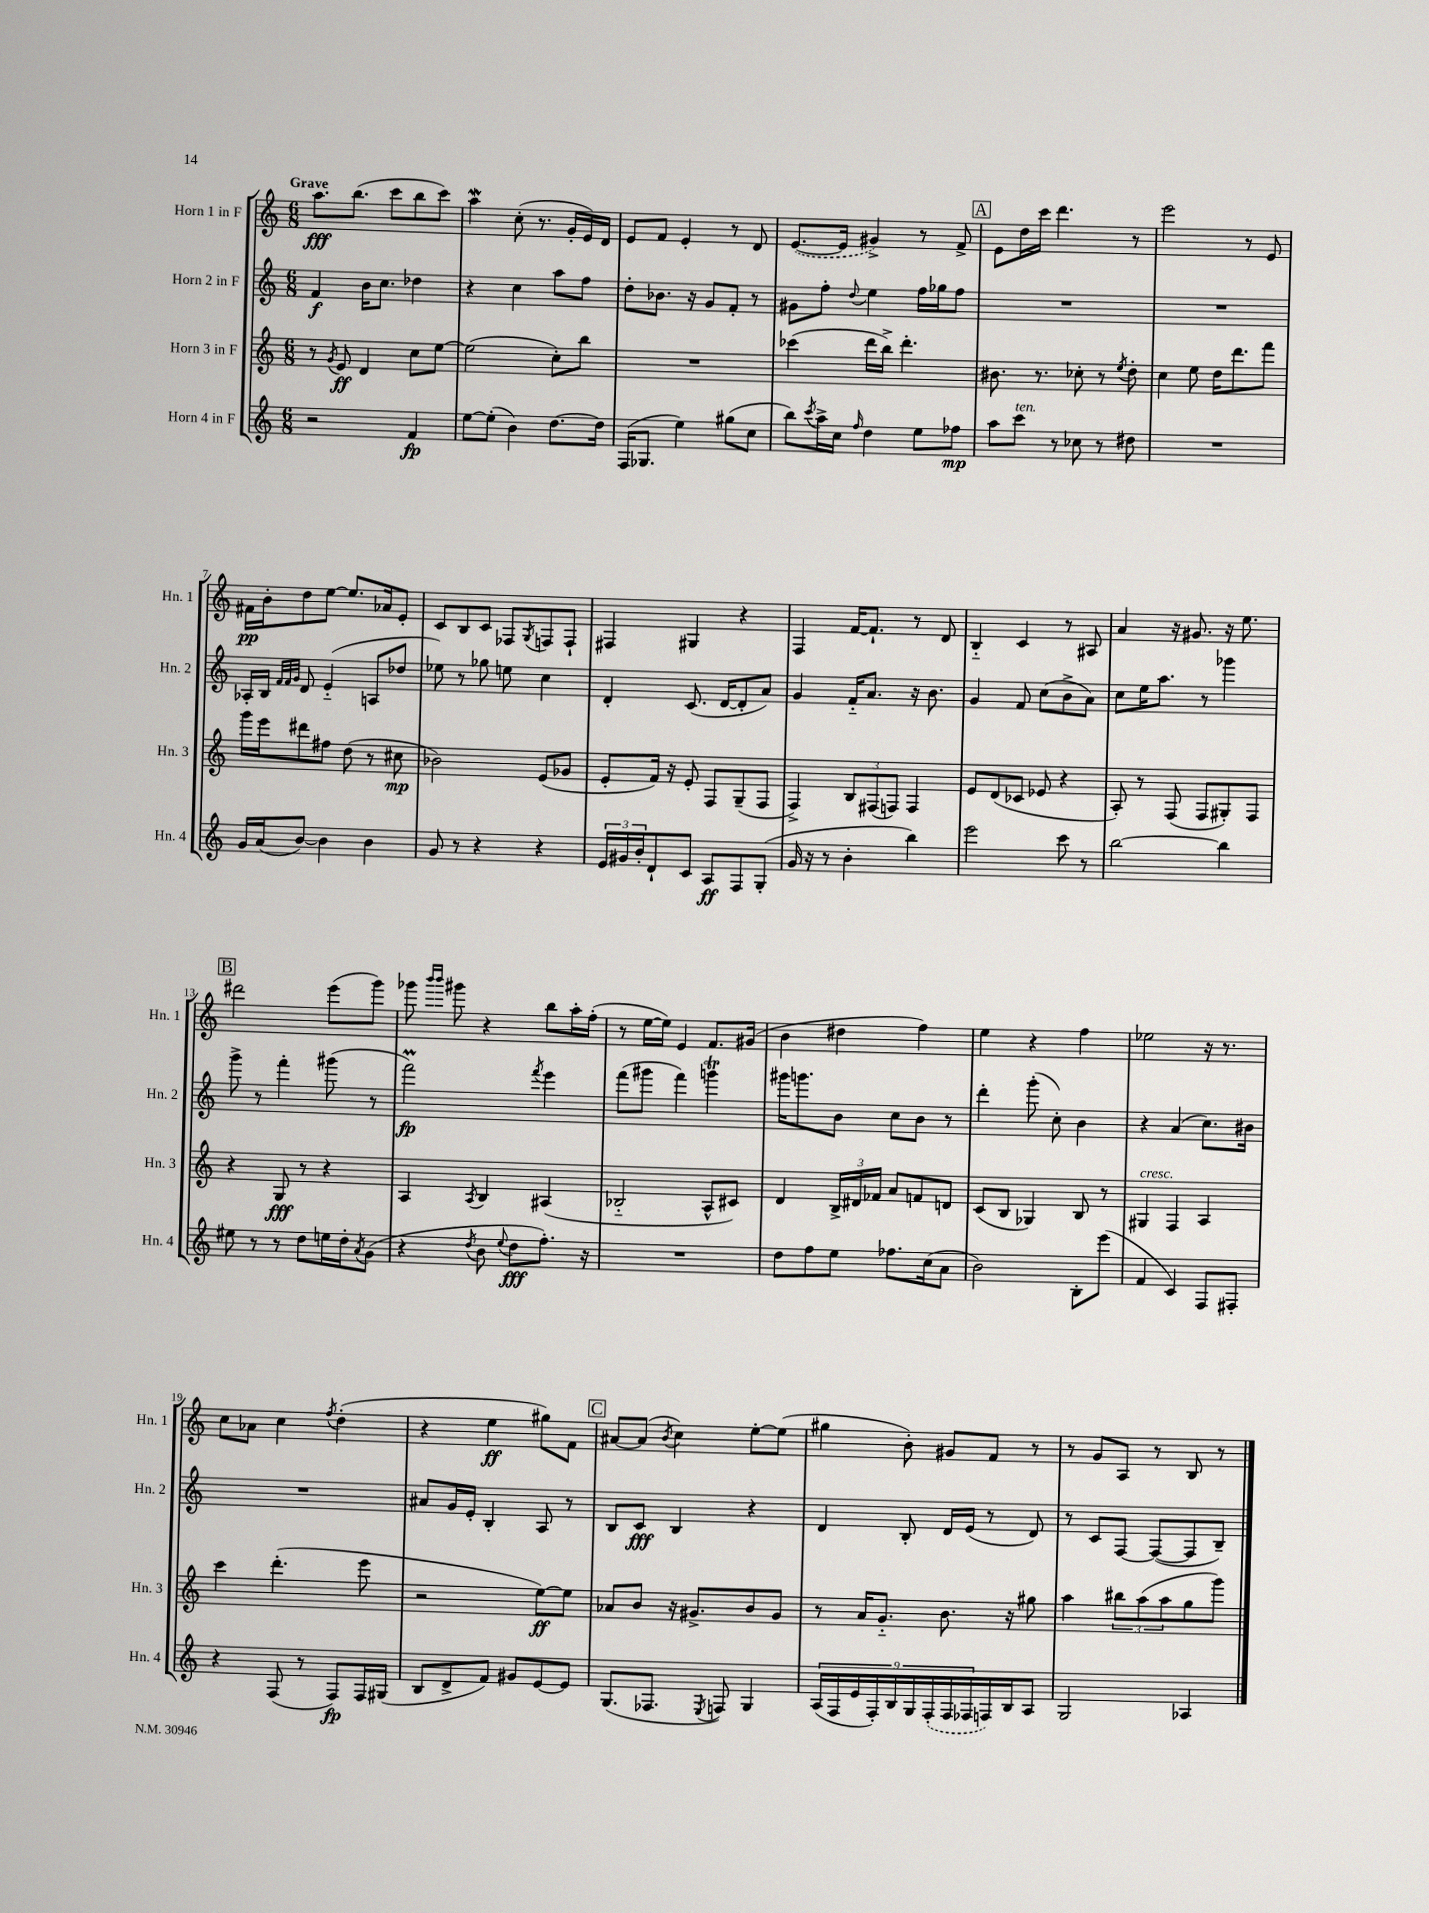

**kern	**kern	**kern	**kern
*staff4	*staff3	*staff2	*staff1
*clefG2	*clefG2	*clefG2	*clefG2
*k[]	*k[]	*k[]	*k[]
*M6/8	*M6/8	*M6/8	*M6/8
2r	8r	4f	8.aa
.	8qg	.	.
.	8e	.	.
.	.	.	(8.bb
.	4d	16b	.
.	.	8.cc	.
.	.	.	8ccc
4f	8cc	4dd-	8bb
.	[8ee	.	8ccc)
=	=	=	=
[8ee	(2ee]	4r	4aa
(8ee']	.	.	.
4b)	.	4cc	(8cc'
.	.	.	8.r
[8.dd	8cc')	8aa	.
.	.	.	16g'
.	8bb	8ff	16e)
16dd]	.	.	16d
=	=	=	=
(16F	2.r	8dd'	8e
8.G-	.	.	.
.	.	8.b-	8f
4ee)	.	.	4e'
.	.	16r	.
.	.	8g	.
(8gg#	.	8f'	8r
8cc	.	8r	8d
=	=	=	=
8bb)	(4ccc-	8g#	([8.e
8qccc	.	.	.
16aa^	.	8ff'	.
16cc	.	.	16e]
16qqff	.	8qqdd	.
4dd	16ddd	4ee	4g#^)
.	16bb^)	.	.
.	4.ddd'	.	.
8ee	.	16ff	8r
.	.	16gg-	.
8ff-	.	8ff	8f^
=	=	=	=
8aa	8.b#	2.r	8e
8ccc	.	.	16dd
.	8.r	.	16ccc
8r	.	.	4.ddd
8cc-	8cc-'	.	.
8r	8r	.	.
.	8qee	.	.
8dd#	8dd'	.	8r
=	=	=	=
2.r	4cc	2.r	2eee
.	8ee	.	.
.	16dd	.	.
.	8.ddd	.	.
.	.	.	8r
.	8fff	.	8e
=	=	=	=
16g	16ggg	16A-'	16f#
(16a	16eee	16B	16b'
.	.	32qqf	.
.	.	32qqf	.
.	.	32qqg	.
[8b)	8ddd#	8d	8dd
4b]	8ff#	(4e'~	[8ee
.	(8dd	.	8.ee]
4b	8r	8A	.
.	.	.	16a-
.	8cc#	8dd-	8e'
=	=	=	=
8g	2b-)	8ee-)	8c
8r	.	8r	8B
4r	.	8gg-	8c
.	.	8ee	8F-
.	.	.	8qG
4r	(8e	4cc	8F
.	8g-	.	8F`
=	=	=	=
24e	8e'	4d'	4F#
24g#	.	.	.
24b'	.	.	.
8d`	16f)	.	.
.	16r	.	.
8c	8e'	(8.c	4G#
8A	8F	.	.
.	.	[16d	.
8F	(8G~	8d']	4r
(8G'	8F	8a)	.
=	=	=	=
16g	4F^)	4g	4F
16r	.	.	.
8r	.	.	.
4b'	12B	16f'~	[16f
.	.	8.a	8.f`]
.	(12F#	.	.
.	12F)	.	.
4bb)	4F	16r	8r
.	.	8.b	.
.	.	.	8d
=	=	=	=
2eee	8e	4g	4B'~
.	(8d	.	.
.	8c-	8f	4c
.	8e-	(8cc	.
8ccc	4r	8b^	8r
8r	.	8a)	8A#
=	=	=	=
[2bb	8A')	8cc	4a
.	8r	16ee	.
.	.	8.aa	.
.	(8F	.	16r
.	.	.	8.g#
.	8F	8r	.
4bb]	8G#')	4ggg-	16r
.	.	.	8.ee
.	8F	.	.
=	=	=	=
8ee#	4r	8ggg^	2ddd#
8r	.	8r	.
8r	8G	4fff'	.
8dd	8r	.	.
16ee	4r	(8ggg#	(8eee
16dd'	.	.	.
8qa	.	.	.
(8g	.	8r	8ggg)
=	=	=	=
4r	4A	2fff)	8ggg-
.	.	.	16qqbbb
.	.	.	16qqbbb
.	.	.	8ggg#
8qdd	8qA	.	.
8b	4B	.	4r
8qqee	.	.	.
8dd	.	.	.
.	.	8qfff	.
8.ff')	(4A#	4eee	8bb
.	.	.	16aa'
16r	.	.	(16ff'
=	=	=	=
2.r	2B-'~	(8fff	8r
.	.	8ggg#	[16ee
.	.	.	16ee])
.	.	4fff)	4e
.	8A^^	4ggg	8.f
.	8c#)	.	.
.	.	.	(16g#
=	=	=	=
8dd	4d	16ggg#	4b
.	.	8.ggg	.
8ff	.	.	.
8ee	24B^	8b	4dd#
.	24d#	.	.
.	24f-	.	.
8.ff-	8a	8cc	.
.	8f	8b	4ff)
(16cc	.	.	.
8a	8d	8r	.
=	=	=	=
2b)	(8c	4ddd'	4ee
.	8B	.	.
.	4G-)	(8ggg'	4r
.	.	8cc')	.
8B'	8B	4b	4ff
(8eee	8r	.	.
=	=	=	=
4f	4G#	4r	2ee-
4c)	4F	(4a	.
8F	4A	8.cc)	16r
.	.	.	8.r
8F#'	.	.	.
.	.	16b#	.
=	=	=	=
4r	4ccc	2.r	8cc
.	.	.	8a-
(8F	(4.ddd'	.	4cc
8r	.	.	.
.	.	.	8qff
8F)	.	.	(4dd'
16F	8eee	.	.
(16G#	.	.	.
=	=	=	=
8B	2r	8a#	4r
8d^	.	16g	.
.	.	16e'	.
8f)	.	4B'	4ee
8g#	.	.	.
[8e	[8ee)	8A	8gg#)
8e]	8ee]	8r	8f
=	=	=	=
(8.G	8a-	8B	[8a#
.	8b	8c	(8a#]
8.F-	.	.	.
.	.	.	8qb
.	16r	4B	4cc)
.	8.g#^	.	.
8qE	.	.	.
8F)	.	.	.
4G	8b	4r	[8ee'
.	8g#	.	(8ee]
=	=	=	=
(18A	8r	4d	4gg#
18F	.	.	.
18e	.	.	.
.	16a	.	.
18F')	.	.	.
.	8.g'~	.	.
18B	.	.	.
.	.	8B'	8b')
18G	.	.	.
(18F'	.	.	.
.	8.b	16d	8g#
18F	.	.	.
.	.	(16e	.
18F-	.	.	.
16F)	.	8r	8f
16B	16r	.	.
8A	8gg#	8d)	8r
=	=	=	=
2G	4aa	8r	8r
.	.	8c	8g
.	12bb#	[8F	8A
.	(12aa	.	.
.	.	(8F_	8r
.	12aa	.	.
4A-	8gg	8F]	8B
.	8ggg)	8B~)	8r
==	==	==	==
*-	*-	*-	*-
